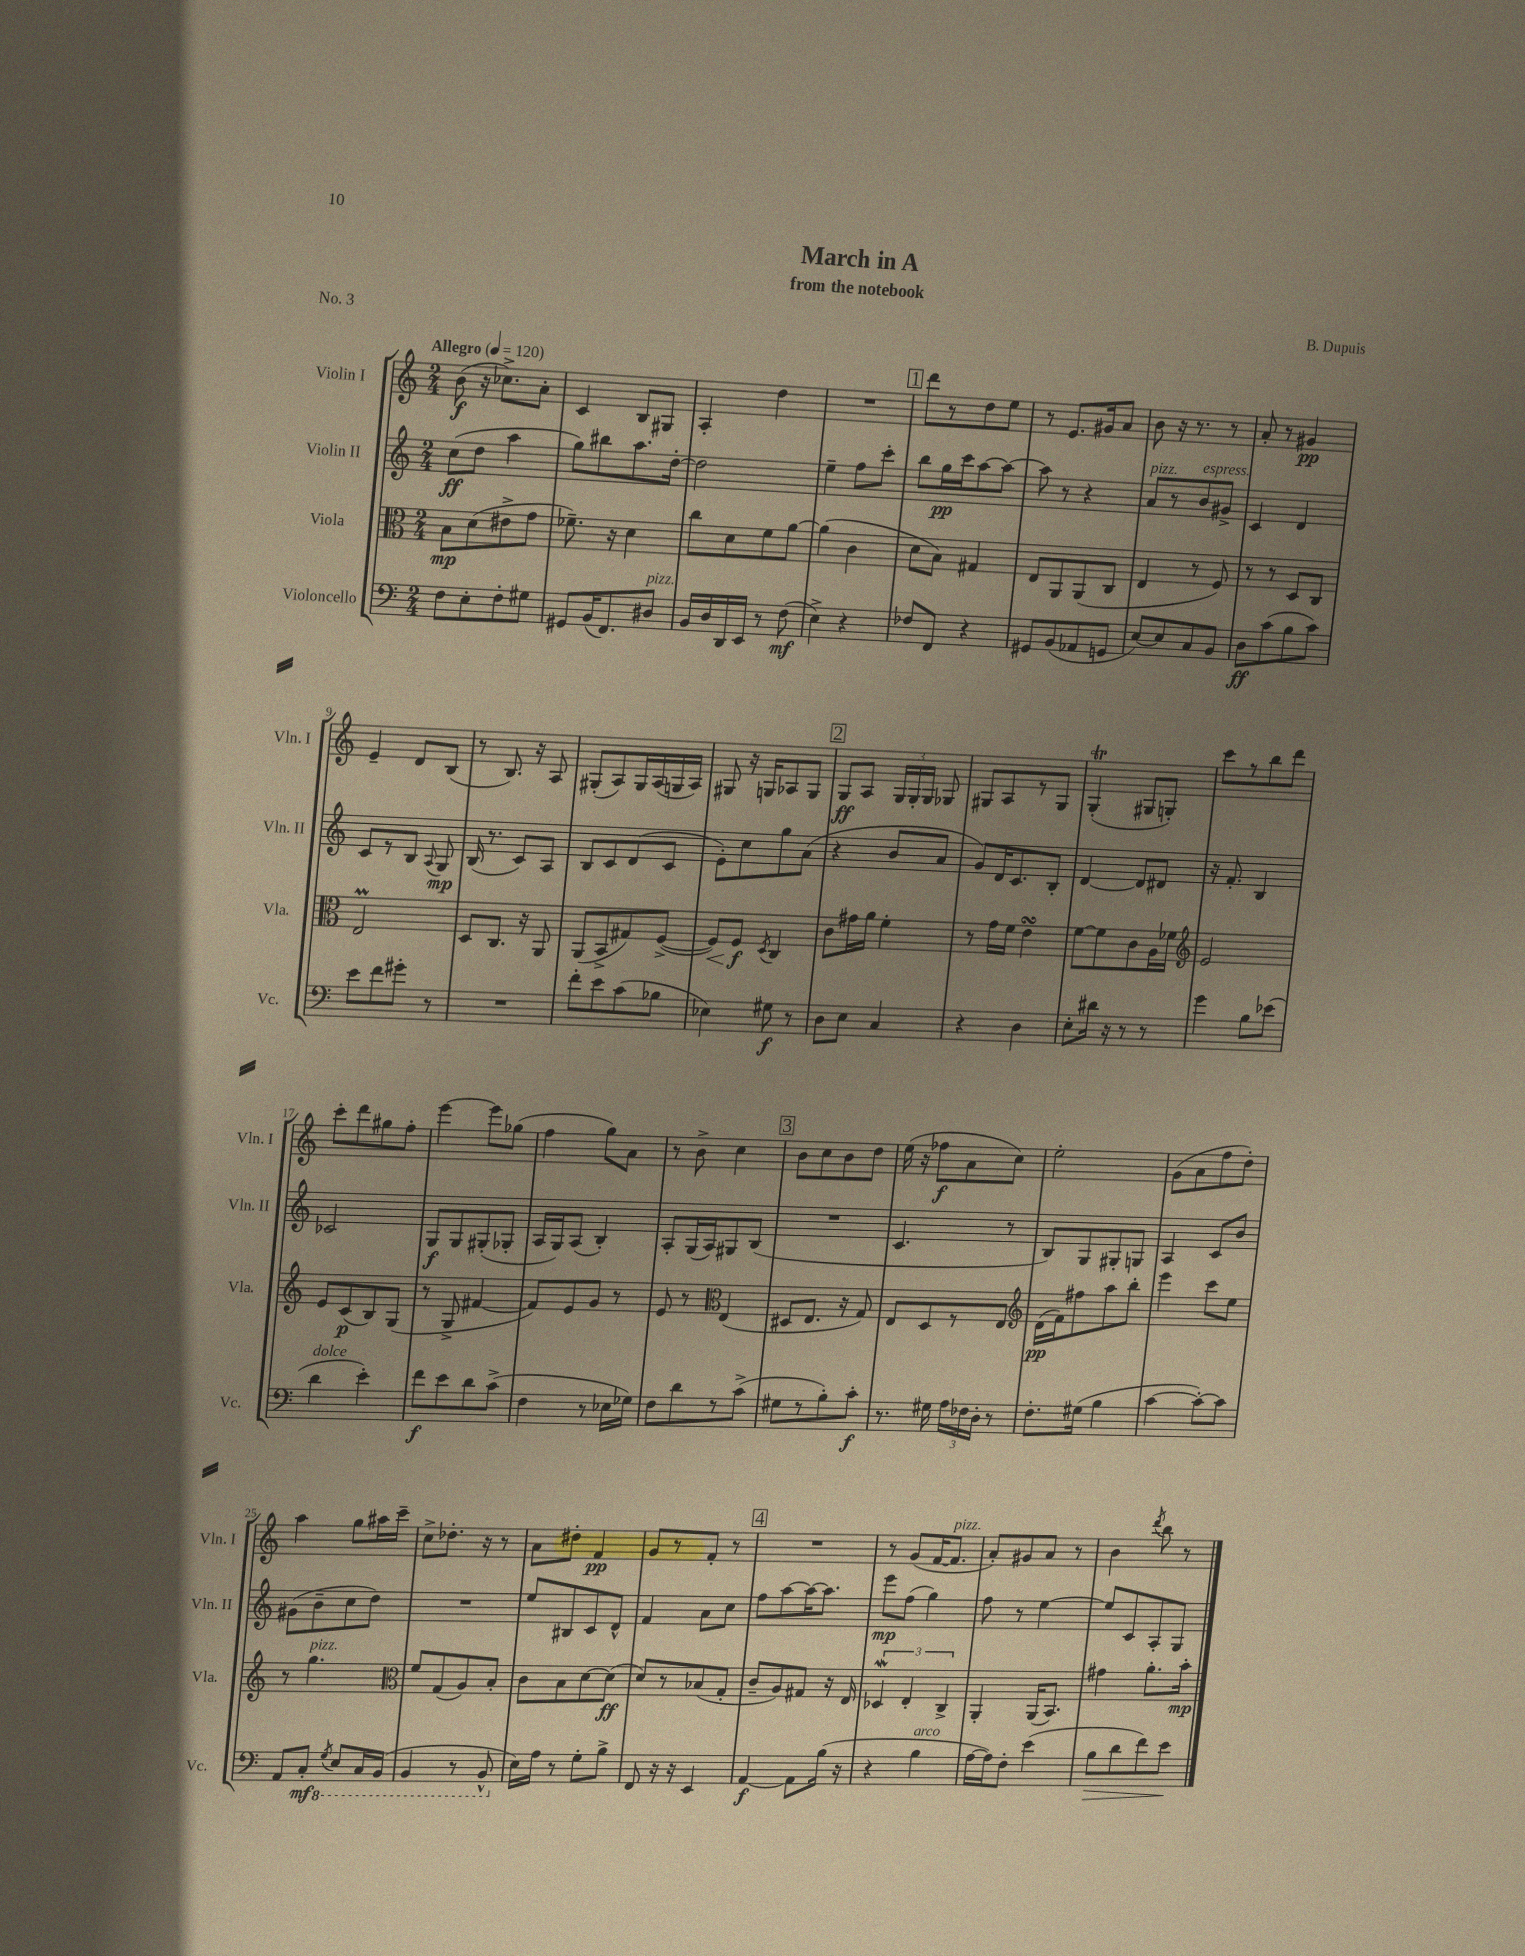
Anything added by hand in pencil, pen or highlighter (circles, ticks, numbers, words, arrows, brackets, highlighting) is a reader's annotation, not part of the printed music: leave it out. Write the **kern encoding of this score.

**kern	**kern	**kern	**kern
*staff4	*staff3	*staff2	*staff1
*clefF4	*clefC3	*clefG2	*clefG2
*k[]	*k[]	*k[]	*k[]
*M2/4	*M2/4	*M2/4	*M2/4
*MM120	*MM120	*MM120	*MM120
8F	8B	(8cc	(8b
8E'	(8d	8dd	16r
.	.	.	8.cc-^)
8F'	8e#^	4aa	.
8G#	8g	.	8a'
=	=	=	=
8GG#	8.f-~)	8gg)	4c
(16BB	.	8bb#	.
8.FF)	16r	.	.
.	4d	8.aa	8B
8D#	.	.	8G#
.	.	[16dd'	.
=	=	=	=
16BB	8cc	2dd]	4A'
16D	.	.	.
16DD	8d	.	.
16EE	.	.	.
8r	8f	.	4dd
(8F	[8a	.	.
=	=	=	=
4E^)	(4a]	4ee~	2r
4r	4c	8ff	.
.	.	8ccc'	.
=	=	=	=
8F-	8d	8bb	8ddd
8FF	8B)	16gg	8r
.	.	16ccc	.
4r	4G#	[8aa	8dd
.	.	8aa_	8ee
=	=	=	=
8GG#	8E	8aa]	8r
(8BB	8AA	8r	8.e
8AA-	(8AA	4r	.
.	.	.	16g#
8GG	8C	.	8a
=	=	=	=
[8E)	4E	8a	8b
8E]	.	8r	16r
.	.	.	8.r
8C	8r	8b	.
8BB	8F)	8g#^	8r
=	=	=	=
8D	8r	4c	8a'
(8c	8r	.	8r
8B	8D	4d	4g#
8c)	8C	.	.
=	=	=	=
8e	2E	8c	4e~
8f	.	8r	.
8g#'	.	8B	8d
.	.	8qqA	.
8r	.	8G	(8B
=	=	=	=
2r	8D	(16B	8r
.	.	8.r	.
.	8.C	.	8.B)
.	.	8c)	.
.	16r	.	16r
.	8AA	8A	8A
=	=	=	=
8f'	(8AA	8B	(8G#'
8e	8BB^	8c	8A)
(8c	8G#)	(8d	16G#
.	.	.	(16A
8B-	([8F^	8c	16G
.	.	.	16A)
=	=	=	=
4E-)	8F])	8e')	8G#
.	8F	8cc	16r
.	.	.	16G
.	8qD	.	.
8G#	4C	8gg	8A-
8r	.	(8a	8G
=	=	=	=
8D	8c	4r	8G
8E	16g#	.	8A
.	16a	.	.
4C	4f'	8b	24G
.	.	.	24G'
.	.	.	24G
.	.	8a	8G-
=	=	=	=
4r	8r	8g)	8G#
.	16g	16d	8A
.	16f	8.c	.
4D	4e	.	8r
.	.	8B'	8G#
=	=	=	=
8E'	[8f	[4d	(4G'
16d#	8f]	.	.
16r	.	.	.
8r	8c	8d]	8G#
8r	16A	8d#	8G')
.	16f-	.	.
=	=	=	=
*	*clefG2	*	*
4g	2e	16r	8ccc
.	.	8.f'	.
.	.	.	8r
8B	.	4B	8bb
(8e-	.	.	8ddd
=	=	=	=
4d	8e	2c-	8ccc'
.	(8c	.	8ddd
4e')	8B)	.	8gg#
.	(8G	.	8ff'
=	=	=	=
8f	8r	8G	[4eee
8e	8G^	8G	.
8d	[4f#	(8G#'	8eee]
(8c^	.	8G-'	(8gg-
=	=	=	=
4F	8f#])	16A	4ff
.	.	16G)	.
.	8e	(8A	.
8r	8g	4B')	8gg)
16E-	8r	.	8a
16G-)	.	.	.
=	=	=	=
8F	8e	8A'	8r
8d	8r	(16G	8b^
.	.	16A)	.
*	*clefC3	*	*
8r	(4E	8G#	4cc
(8c^	.	(8B	.
=	=	=	=
8G#	8D#	2r	8b
8r	8.E	.	8cc
8B')	.	.	8b
.	16r	.	.
8c'	8G)	.	8dd
=	=	=	=
8.r	8E	4.c	(16ee
.	.	.	16r
.	8D	.	8ff-
16G#	.	.	.
24A	8r	.	8a
24F-	.	.	.
24D'	.	.	.
8r	8E	8r	8cc)
=	=	=	=
*	*clefG2	*	*
8.F'	(16d	8B)	2ee'
.	16f)	.	.
.	8ff#	8G	.
(16G#	.	.	.
4B	8aa	8G#'	.
.	8bb'	8G	.
=	=	=	=
[4c	4eee	4A	(8g
.	.	.	8a
8c'_)	8ccc	8c	8ff
8c]	8ee	8b	8dd')
=	=	=	=
8AA	8r	(8g#	4aa
8C'	4.gg	8b~	.
8qGG	.	.	.
8EE	.	8cc	8gg
16CC	.	8dd)	16aa#
(16BBB	.	.	16ccc~
=	=	=	=
*	*clefC3	*	*
4BBB	8f	2r	8cc^
.	(8G	.	8.dd-'
8r	8A)	.	.
.	.	.	16r
8BBB^^	8B'	.	8r
=	=	=	=
16E)	8c	8ee	8a
16A	.	.	.
8r	8B	8B#	8dd#'
8G'	[8d	8c	4f
8B^	(8d]	8d^^	.
=	=	=	=
8FF	8d)	4f	8g
16r	8r	.	8r
16r	.	.	.
4EE	(8B-	8a	8f'
.	8G'	8cc	8r
=	=	=	=
[4AA	8c~	8ff	2r
.	8A)	[8aa	.
8AA]	8G#	16aa_	.
.	.	8.aa]	.
(16B	16r	.	.
16r	16E	.	.
=	=	=	=
4r	6D-	8eee	8r
.	.	(8ff	(8g
.	6E'	.	.
4B	.	4gg)	[16f
.	.	.	8.f]
.	6C^	.	.
=	=	=	=
[16A	4AA'	8ff	8a')
16A])	.	.	.
8F'	.	8r	8g#
(4e	(16AA	[4ee	8a
.	8.BB)	.	.
.	.	.	8r
=	=	=	=
8B	4g#	8ee]	4b
8d	.	8c	.
.	.	.	8qddd
8f)	8.a'	8A'	8bb
8e	.	8G	8r
.	16b'	.	.
==	==	==	==
*-	*-	*-	*-
